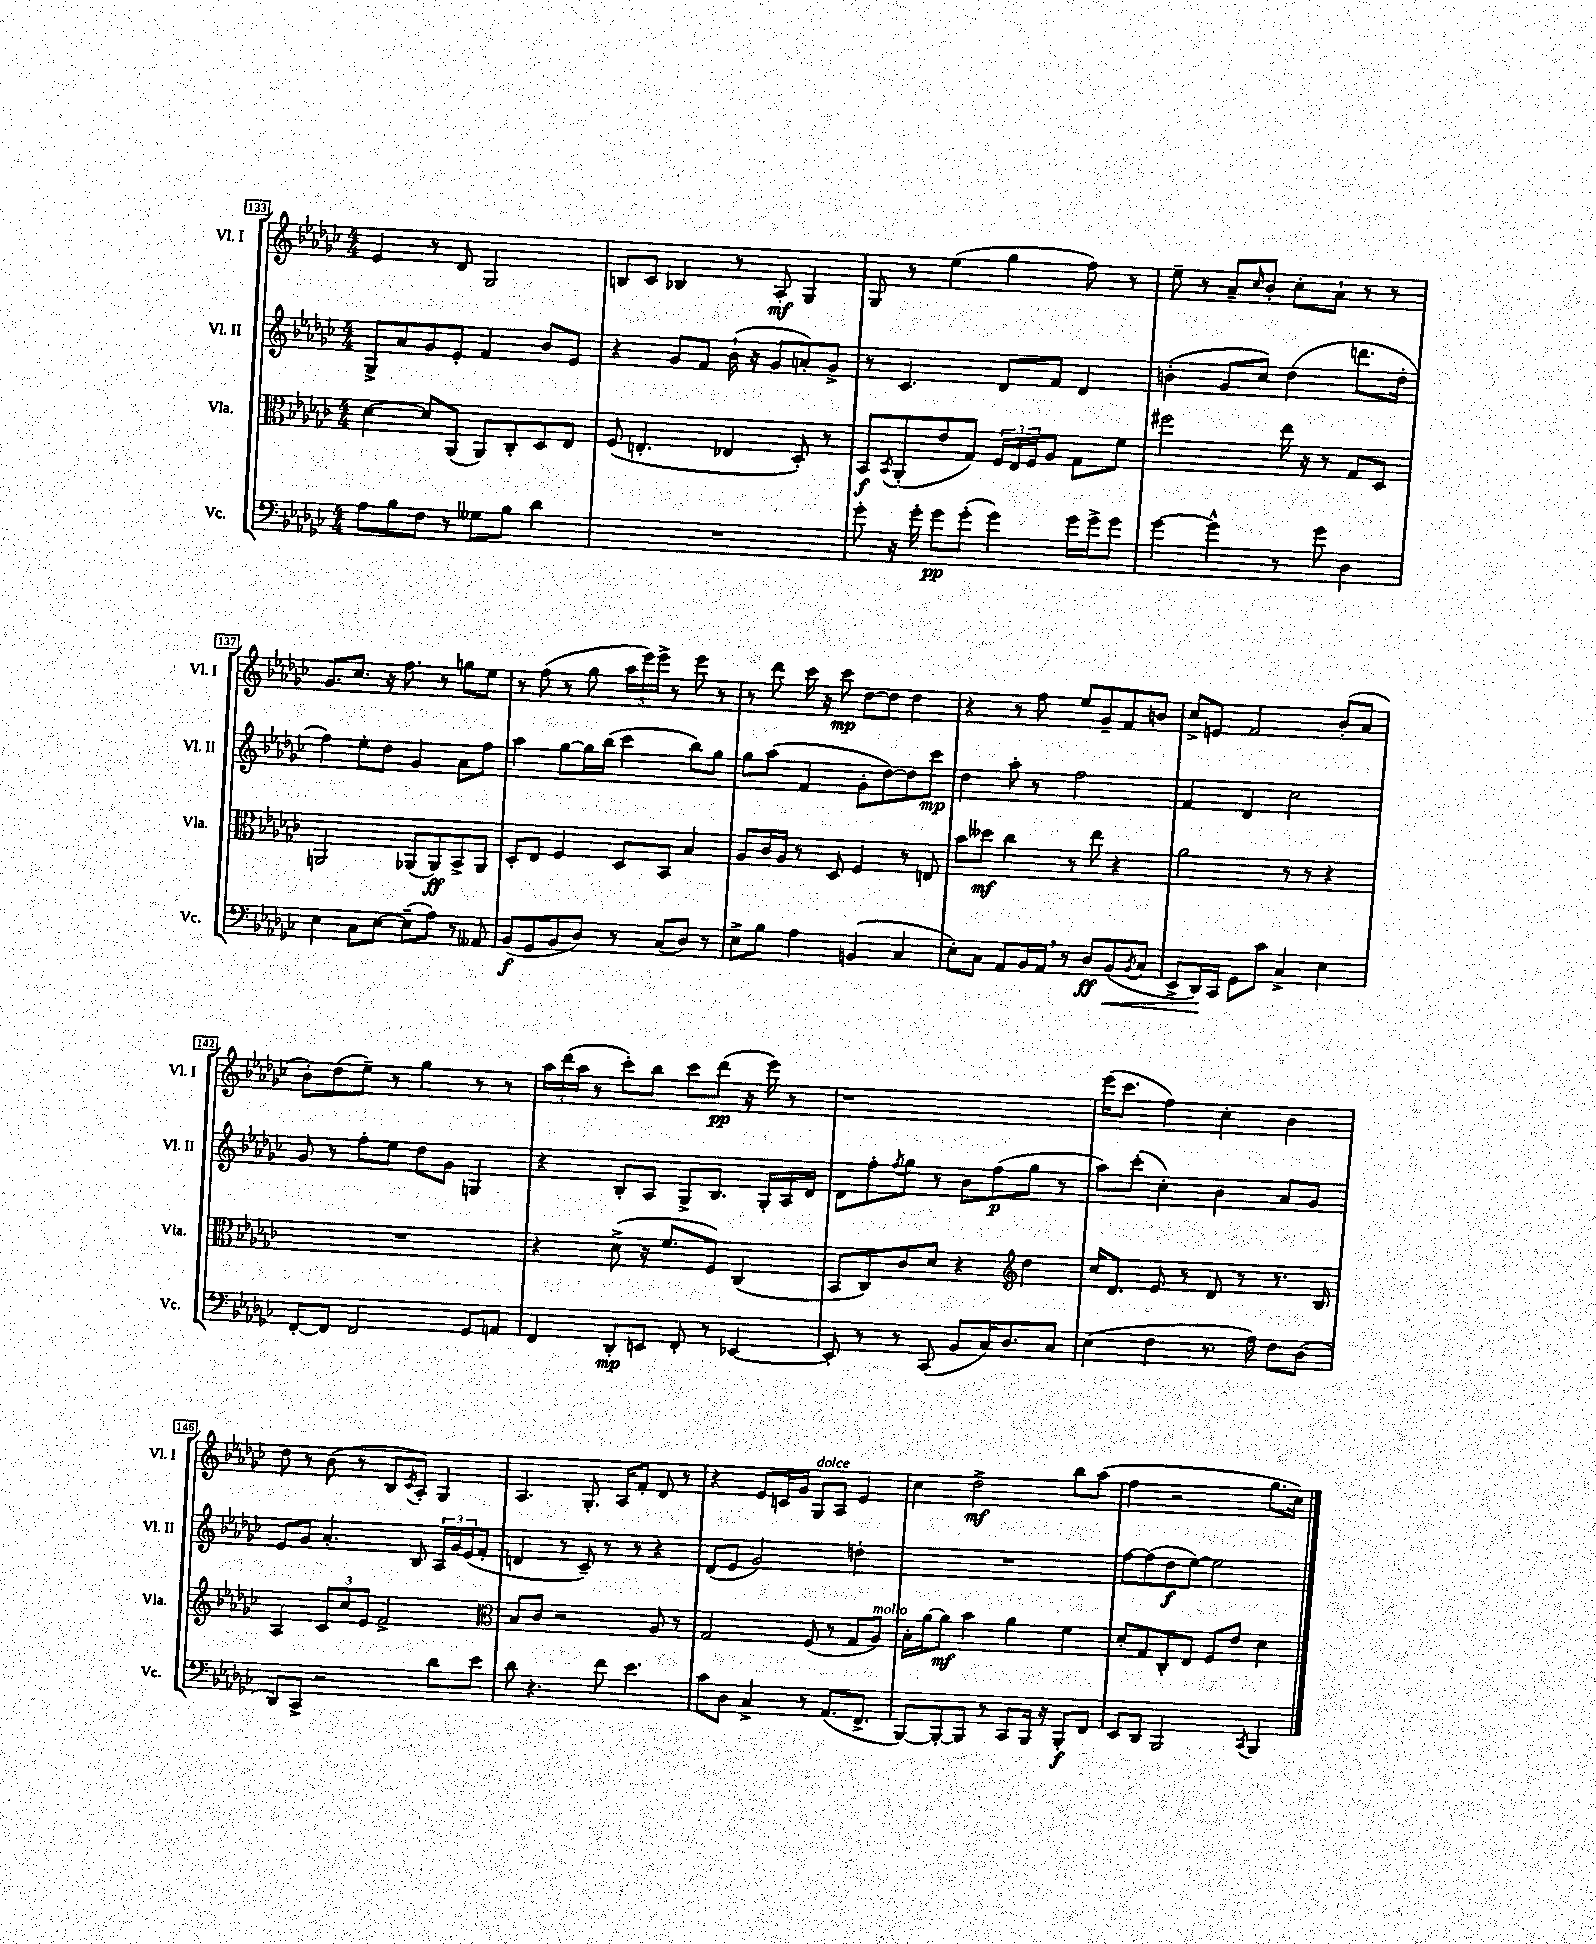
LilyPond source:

<<
\new StaffGroup <<
\new Staff = "s0" \with { instrumentName = "Vl. I" shortInstrumentName = "Vl. I" } {
    \clef treble \key ges \major \numericTimeSignature \time 4/4
    ees'4 r8 des'8 ges2 |
    b8 ces'8 bes4 r8 aes8-.\mf ges4 |
    ges8 r8 ees''4( ges''4 f''8) r8 |
    ees''8-- r8 aes'8-- \grace { ces''16 } bes'8-. ces''8-. aes'8-! r8 r8 |
    ges'8. ces''8. r16 f''8. r8 g''8 ees''8 |
    r8 f''8( r8 ges''8 \tuplet 3/2 { aes''16 ees'''16) ees'''16-> } r8 ees'''8 r8 |
    r8 des'''8 ces'''16 r16 ces'''8\mp des''8~ des''8 des''4 |
    r4 r8 f''8 ees''8 ges'8-- f'8 b'8 |
    ces''8-> e'8 f'2 bes'8-.( aes'8 |
    bes'8-.) des''8( ees''8--) r8 ges''4 r8 r8 |
    \tuplet 3/2 { aes''16 des'''16( aes''16 } r8 ces'''8-.) bes''8 ces'''8 des'''8\pp( r16 ees'''16) r8 |
    r1 |
    ees'''16( ces'''8. f''4) ces''4-. bes'4 |
    des''8 r8 bes'8( r8 bes8 \acciaccatura { ces'8 } aes8-.) ges4 |
    aes4. ges8.-. aes16 f'8-. des'8 r8 |
    r4 ees'8 c'16 ges'16 ges8^\markup { \italic "dolce" } aes8 ees'4 |
    ces''4 des''2->\mf bes''8 aes''8( |
    f''4 r2 ges''8. ces''16) \bar "|." |
}
\new Staff = "s1" \with { instrumentName = "Vl. II" shortInstrumentName = "Vl. II" } {
    \clef treble \key ges \major \numericTimeSignature \time 4/4
    ges8-> aes'8 ges'8 ees'8-. f'4 bes'8 ees'8 |
    r4 ges'8 f'8 bes'16-!( r16 ges'8 a'8-.) ges'8-> |
    r8 ces'4. des'8 f'8 des'4 |
    b'4-.( ges'8 ces''8) des''4( d'''8. des''16-. |
    f''4) ees''8-. des''8 ges'4 aes'8 f''8 |
    aes''4 ges''8~ ges''16 bes''16( ces'''4 bes''8) ges''8 |
    ges''8 aes''8( f'4 ges'8-. des''8~) des''8 ces'''8\mp |
    des''4 aes''8-. r8 f''2 |
    f'4 des'4 ces''2 |
    ges'8 r8 f''8-. ees''8 des''8 ges'8 g4 |
    r4 bes8-. aes8 ges8-> bes8. ges16-. aes16 des'16 |
    des'8 f''8-. \acciaccatura { f''8 } ges''8 r8 bes'8 f''8\p( ges''8 r8 |
    aes''8) ces'''8-.( ces''4-.) bes'4 aes'8 ges'8 |
    ees'8 ges'8 aes'4.-. bes8 \tuplet 3/2 { aes16 ges'16 ees'16( } f'8-. |
    d'4 r8 ces'8--) r8 r8 r4 |
    des'8( ees'8 ges'2) d''4-. |
    R1 |
    f''8~ f''8( des''8\f ees''8~) ees''2 \bar "|." |
}
\new Staff = "s2" \with { instrumentName = "Vla." shortInstrumentName = "Vla." } {
    \clef alto \key ges \major \numericTimeSignature \time 4/4
    des'4~ des'8 aes,8( aes,8) ces8-. des8 ees8 |
    f8( e4.-. ees4 des8-.) r8 |
    bes,8\f \acciaccatura { bes,8 } aes,8-.( ees'8 ges8) \tuplet 3/2 { f16 ees16 f16 } aes8 ges8 f'8 |
    fis''2 ees''16 r16 r8 ges8 des8 |
    a,2 aes,8( aes,8\ff) bes,8-> aes,8 |
    des8-. ees8 f4 des8 bes,8 bes4 |
    aes8 ces'16 aes16 r8 des8 f4 r8 e8 |
    bes'8 deses''8\mf ces''4 r8 ees''8 r4 |
    aes'2 r8 r8 r4 |
    R1 |
    r4 des'8->( r16 f'8. f8) ces4( |
    bes,8 ces8) ces'8 des'8 r4 \clef treble des''4 |
    ces''16 des'8. ees'8 r8 des'8 r8 r8. bes16 |
    aes4 \tuplet 3/2 { ces'8 ces''8 ees'8 } f'2-> |
    \clef alto bes8 ces'8 r2 aes8 r8 |
    ges2 f8( r8 ges8 aes8^\markup { \italic "molto" }) |
    bes16-. aes'16~ aes'8\mf bes'4 aes'4 f'4 |
    des'8-. ges8 ces8-. ees8 f8 ees'8 des'4 \bar "|." |
}
\new Staff = "s3" \with { instrumentName = "Vc." shortInstrumentName = "Vc." } {
    \clef bass \key ges \major \numericTimeSignature \time 4/4
    aes8 bes8 f8 r8 geses8 bes8 des'4 |
    R1 |
    ges'8-. r16 ges'16-. ges'8\pp ges'8-.( ges'4) ges'16 ges'16-> ges'8 |
    ges'4~ ges'4-^ r8 ges'8 des4 |
    ees4 ces8 ees8~ ees8--( aes8) r8 aeses,8 |
    bes,8\f( ges,8 bes,8 des8) r8 ces8( des8) r8 |
    ees8-> bes8 aes4 b,4( ces4 |
    ees8-.) ces8 aes,8 bes,16 aes,16 \breathe r8 des8\ff bes,8\<( \acciaccatura { bes,8 } ces8 |
    ees,8-> des,16\!) ces,16 ges,8 ces'8 ces4-> ees4 |
    f,8~-. f,8 f,2 ges,8 a,8 |
    f,4 des,8-.\mp e,8 f,8-. r8 ees,4~ |
    ees,8-. r8 r8 ces,8( bes,8 ces16) des8. ces8 |
    ees4( f4 r8. aes16) f8 des8( |
    des,8) ces,8-> r2 des'8 ees'8 |
    des'8 r4. f'8 ees'4. |
    ces'8 des8 ces4-> r8 aes,8.( f,8.-> |
    bes,,8~) bes,,8~-. bes,,8 r8 ces,8 bes,,16 r16 bes,,8-.\f f,8 |
    ees,8 des,8 bes,,2 \acciaccatura { ces,8 } bes,,4 \bar "|." |
}
>>
>>
\layout { \context { \Score currentBarNumber = #133 \override BarNumber.stencil = #(make-stencil-boxer 0.1 0.3 ly:text-interface::print) } }
